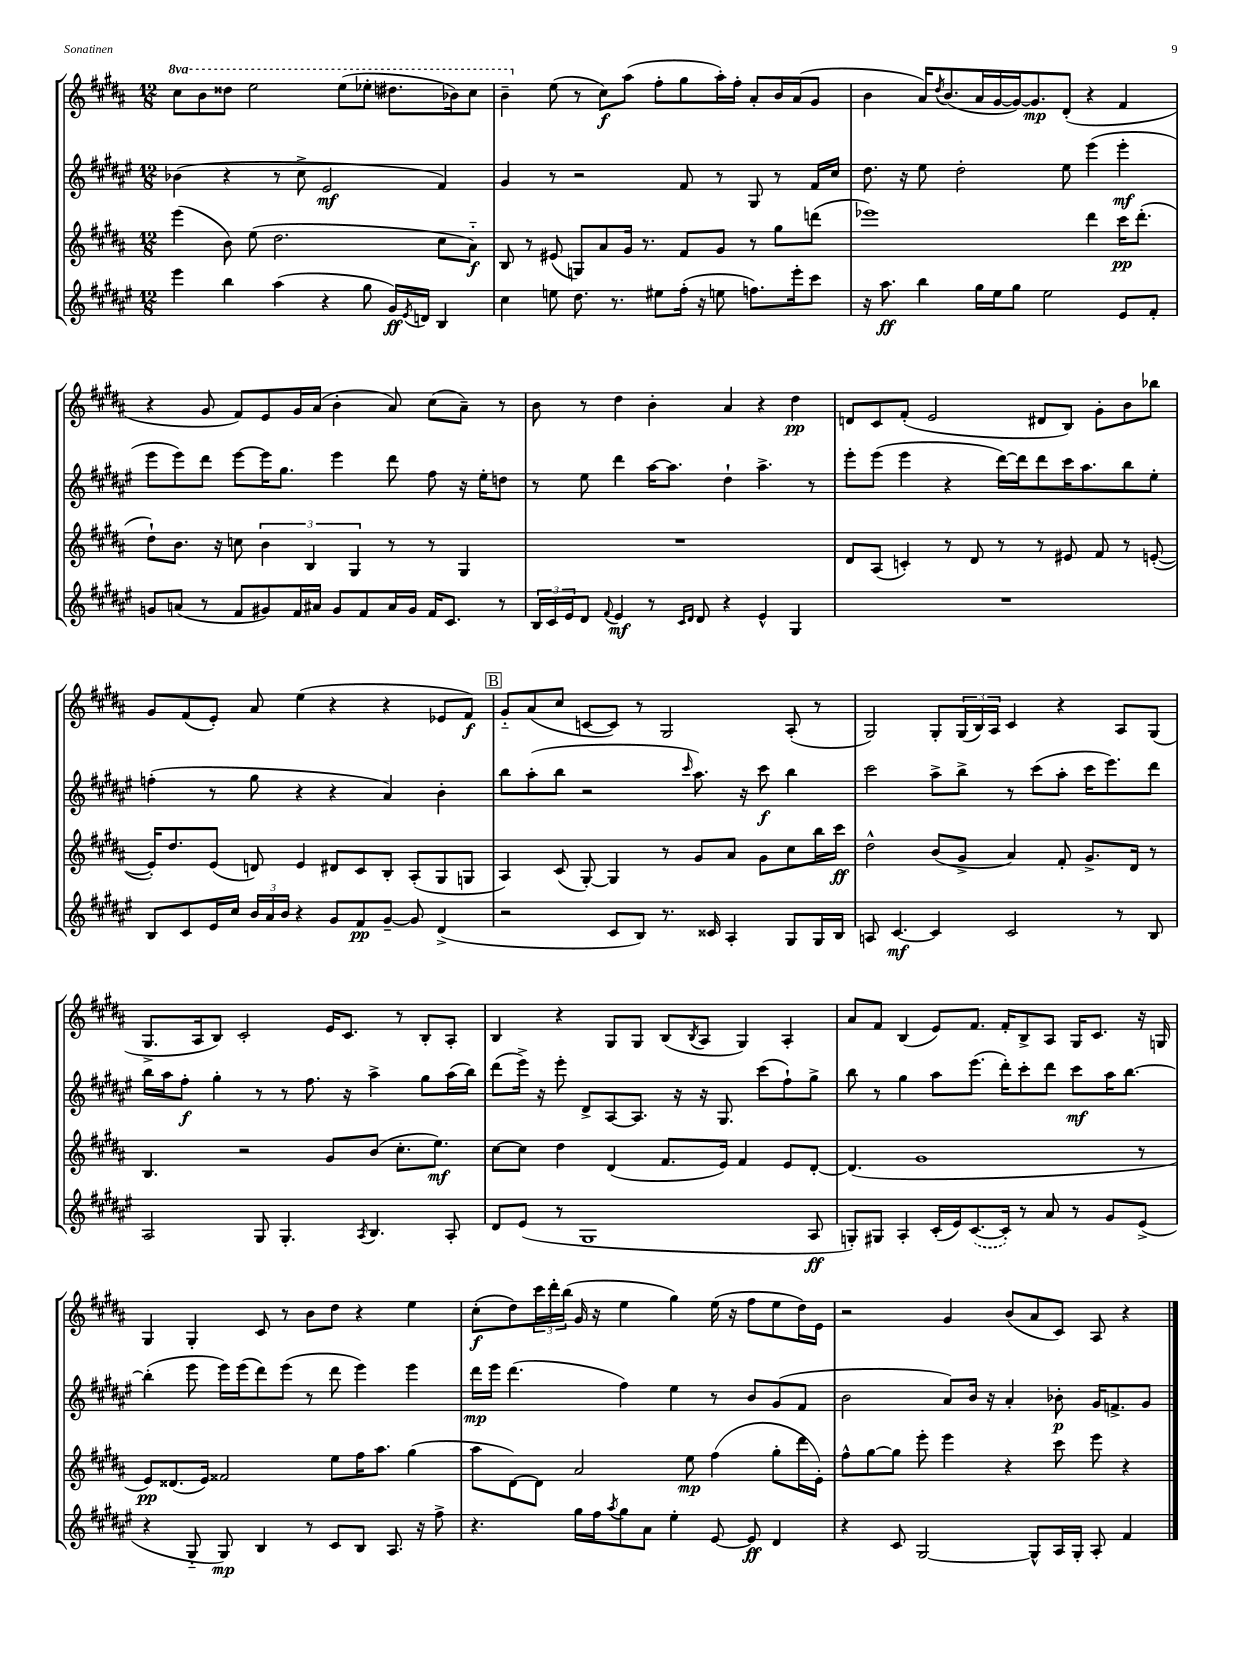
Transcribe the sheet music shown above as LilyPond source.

<<
\new StaffGroup <<
\new Staff = "s0" {
    \clef treble \key b \major \numericTimeSignature \time 12/8 \set Staff.ottavationMarkups = #ottavation-simple-ordinals
    \ottava #1 cis'''8 b''8 disis'''8 e'''2 e'''8( ees'''8-. dis'''8. bes''16) cis'''8 |
    b''4-- \ottava #0 e''8( r8 cis''8\f) ais''8( fis''8-. gis''8 ais''16-.) fis''16-. ais'8-. b'16 ais'16( gis'8 |
    b'4 ais'16) \acciaccatura { dis''8 } b'8.( ais'16 gis'16~ gis'16~) gis'8.\mp dis'8-.( r4 fis'4 |
    r4 gis'8 fis'8) e'8 gis'16 ais'16( b'4-. ais'8) cis''8( ais'8--) r8 |
    b'8 r8 dis''4 b'4-. ais'4 r4 dis''4\pp |
    d'8 cis'8 fis'8-.( e'2 dis'8 b8) gis'8-. b'8 bes''8 |
    gis'8 fis'8( e'8-.) ais'8 e''4( r4 r4 ees'8 fis'8\f) |
    \mark \markup { \box "B" } gis'8-_ ais'8( cis''8 c'8~ c'8) r8 gis2 ais8-.( r8 |
    gis2) gis8-. \tuplet 3/2 { gis16( b16) ais16 } cis'4 r4 ais8 gis8( |
    gis8.-> ais16 b8) cis'2-. e'16 cis'8. r8 b8-. ais8-. |
    b4 r4 gis8 gis8 b8( \acciaccatura { b8 } ais8 gis4) ais4-. |
    ais'8 fis'8 b4( e'8) fis'8. fis'16-. b8-> ais8 gis16 cis'8. r16 g16 |
    gis4 gis4-. cis'8 r8 b'8 dis''8 r4 e''4 |
    cis''8-.\f( dis''8) \tuplet 3/2 { cis'''16 dis'''16-. b''16( } gis'16 r16 e''4 gis''4) e''16( r16 fis''8 e''8 dis''16) e'16 |
    r2 gis'4 b'8( ais'8 cis'8) ais8 r4 \bar "|." |
}
\new Staff = "s1" {
    \clef treble \key fis \major \numericTimeSignature \time 12/8
    bes'4( r4 r8 cis''8-> eis'2\mf fis'4) |
    gis'4 r8 r2 fis'8 r8 gis8 r8 fis'16 cis''16 |
    dis''8. r16 eis''8 dis''2-. eis''8 eis'''4( eis'''4-.\mf |
    eis'''8 eis'''8) dis'''8 eis'''8~ eis'''16 gis''8. eis'''4 dis'''8 fis''8 r16 eis''16-. d''8 |
    r8 eis''8 dis'''4 ais''16~ ais''8. dis''4-! ais''4.-> r8 |
    eis'''8-. eis'''8( eis'''4 r4 dis'''16~) dis'''16 dis'''8 cis'''16 ais''8. b''8 eis''8-. |
    f''4-.( r8 gis''8 r4 r4 ais'4) b'4-. |
    \mark \markup { \box "B" } b''8 ais''8-.( b''8 r2 \grace { cis'''16 } ais''8.) r16 cis'''8\f b''4 |
    cis'''2 ais''8-> b''8-> r8 cis'''8( ais''8-. cis'''16 eis'''8.) dis'''8 |
    b''16 ais''16 fis''8-.\f gis''4-. r8 r8 fis''8. r16 ais''4-> gis''8 ais''16( b''16) |
    dis'''8( eis'''16->) r16 eis'''8-. dis'8-> ais8~ ais8. r16 r16 gis8. cis'''8( fis''8-!) gis''8-> |
    b''8 r8 gis''4 ais''8 eis'''8.( dis'''16-.) cis'''8-. dis'''8 cis'''8\mf ais''16 b''8.~ |
    b''4-.( eis'''8 eis'''16) eis'''16( dis'''8) eis'''8( r8 dis'''8 eis'''4) eis'''4 |
    dis'''16\mp eis'''16 dis'''4.( fis''4) eis''4 r8 b'8 gis'8( fis'8 |
    b'2 ais'8) b'16 r16 ais'4-. bes'8-.\p gis'16 f'8.-> gis'8 \bar "|." |
}
\new Staff = "s2" {
    \clef treble \key b \major \numericTimeSignature \time 12/8
    e'''4( b'8) e''8( dis''2. cis''8 ais'8-_\f) |
    b8 r8 eis'8( g8) ais'8 gis'16 r8. fis'8 gis'8 r8 gis''8 d'''8( |
    ees'''1) dis'''4 cis'''16\pp dis'''8.-.( |
    dis''8-!) b'8. r16 c''8 \tuplet 3/2 { b'4 b4 gis4 } r8 r8 gis4 |
    R1. |
    dis'8 ais8( c'4-.) r8 dis'8 r8 r8 eis'8 fis'8 r8 e'8~-.( |
    e'16-.) dis''8. e'8( d'8) e'4 dis'8 cis'8 b8-. ais8-.( gis8 g8 |
    \mark \markup { \box "B" } ais4) cis'8( gis8~-.) gis4 r8 gis'8 ais'8 gis'8 cis''8 b''16 cis'''16\ff |
    dis''2-^ b'8( gis'8-> ais'4) fis'8-. gis'8.-> dis'16 r8 |
    b4. r2 gis'8 b'8( cis''8.-. e''8.\mf) |
    cis''8~ cis''8 dis''4 dis'4( fis'8. e'16) fis'4 e'8 dis'8~-. |
    dis'4.( gis'1 r8 |
    e'8\pp) disis'8.( e'16) fisis'2 e''8 fis''16 ais''8. gis''4( |
    ais''8 dis'8~) dis'8 ais'2 e''8\mp fis''4( gis''8-. dis'''16 e'16-.) |
    fis''8-^ gis''8~ gis''8 e'''8-. e'''4 r4 cis'''8 e'''8 r4 \bar "|." |
}
\new Staff = "s3" {
    \clef treble \key fis \major \numericTimeSignature \time 12/8
    eis'''4 b''4 ais''4( r4 gis''8 gis'16\ff) \acciaccatura { eis'8 } d'16 b4 |
    cis''4 e''8 dis''8. r8. eis''8 fis''16-.( r16 e''8 f''8.) eis'''16-. cis'''8 |
    r16 ais''8.\ff b''4 gis''16 eis''16 gis''8 eis''2 eis'8 fis'8-. |
    g'8 a'8( r8 fis'8 gis'8) fis'16 ais'16 gis'8 fis'8 ais'16 gis'16 fis'16 cis'8. r8 |
    \tuplet 3/2 { b16 cis'16 eis'16 } dis'8 \appoggiatura { fis'8 } eis'4\mf r8 \grace { cis'16 dis'16 } dis'8 r4 eis'4-^ gis4 |
    R1. |
    b8 cis'8 eis'16 cis''16 \tuplet 3/2 { b'16 ais'16 b'16 } r4 gis'8 fis'8\pp gis'8~-- gis'8 dis'4->( |
    \mark \markup { \box "B" } r2 cis'8 b8) r8. cisis'16 ais4-. gis8 gis16 b16 |
    a8 cis'4.~\mf cis'4 cis'2 r8 b8 |
    ais2 gis8 gis4.-. \acciaccatura { ais8 } b4. ais8-. |
    dis'8 eis'8( r8 gis1 ais8\ff |
    g8-.) gis8 ais4-. cis'16-.( eis'16) \once \slurDashed cis'8.~( cis'16-.) r8 ais'8 r8 gis'8 eis'8->( |
    r4 gis8-_ gis8\mp) b4 r8 cis'8 b8 ais8. r16 fis''8-> |
    r4. gis''16 fis''16 \acciaccatura { ais''8 } gis''8 ais'8 eis''4-. eis'8~ eis'8\ff dis'4 |
    r4 cis'8 gis2~ gis8-^ ais16 gis16-. ais8-. fis'4 \bar "|." |
}
>>
>>
\layout { \context { \Score \remove "Bar_number_engraver" } }
